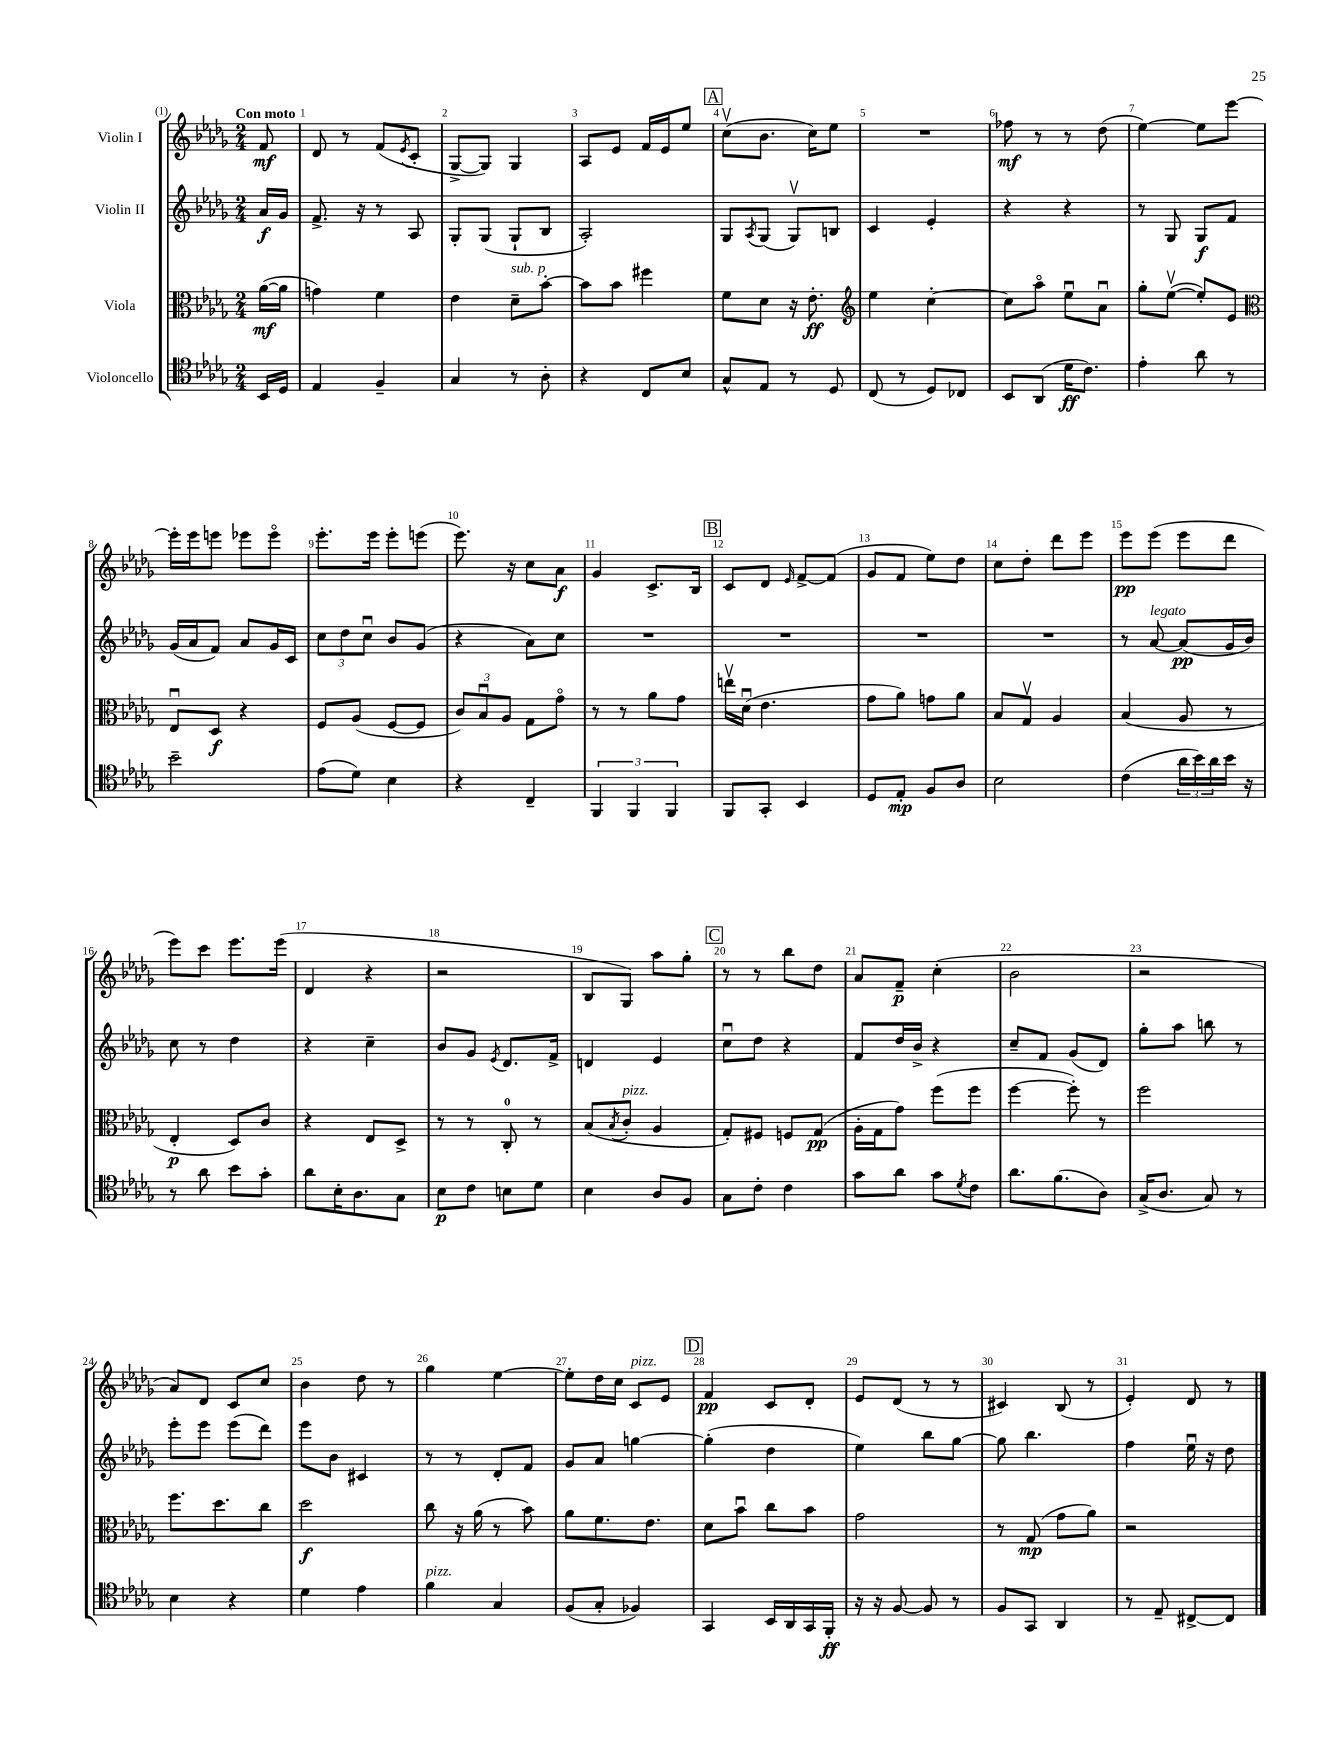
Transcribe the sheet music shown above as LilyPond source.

<<
\new StaffGroup <<
\new Staff = "s0" \with { instrumentName = "Violin I" } {
    \clef treble \key des \major \numericTimeSignature \time 2/4 \partial 8 \tempo "Con moto"
    f'8\mf |
    des'8 r8 f'8( \acciaccatura { ees'8 } c'8-. |
    ges8~-> ges8) ges4 |
    aes8 ees'8 f'16 ees'16 ees''8 |
    \mark \markup { \box "A" } c''8\upbow( bes'8. c''16) ees''8 |
    R2 |
    fes''8\mf r8 r8 des''8( |
    ees''4~) ees''8 ees'''8~ |
    ees'''16-. ees'''16 e'''8 ees'''8 ees'''8\flageolet |
    ees'''8.-. ees'''16 ees'''8-. e'''8( |
    ees'''8.) r16 c''8 aes'8\f |
    ges'4 c'8.-> bes16 |
    \mark \markup { \box "B" } c'8 des'8 \grace { ees'16 } f'8~-> f'8( |
    ges'8 f'8 ees''8) des''8 |
    c''8 des''8-. des'''8 ees'''8 |
    ees'''8\pp ees'''8( ees'''8 des'''8 |
    ees'''8) c'''8 ees'''8. ees'''16( |
    des'4 r4 |
    r2 |
    bes8 ges8) aes''8 ges''8-. |
    \mark \markup { \box "C" } r8 r8 bes''8 des''8 |
    aes'8 f'8--\p c''4-.( |
    bes'2 |
    r2 |
    aes'8) des'8 c'8 c''8 |
    bes'4 des''8 r8 |
    ges''4 ees''4~ |
    ees''8-. des''16 c''16 c'8^\markup { \italic "pizz." } ees'8 |
    \mark \markup { \box "D" } f'4\pp c'8 des'8-. |
    ees'8 des'8( r8 r8 |
    cis'4) bes8( r8 |
    ees'4-.) des'8 r8 \bar "|." |
}
\new Staff = "s1" \with { instrumentName = "Violin II" } {
    \clef treble \key des \major \numericTimeSignature \time 2/4 \partial 8
    aes'16\f ges'16 |
    f'8.-> r16 r8 aes8 |
    ges8-. ges8( ges8-! bes8 |
    aes2-.) |
    \mark \markup { \box "A" } ges8 \acciaccatura { aes8 } ges8( ges8\upbow) b8 |
    c'4 ees'4-. |
    r4 r4 |
    r8 ges8 ges8\f f'8 |
    ges'16( aes'16 f'8) aes'8 ges'16 c'16 |
    \tuplet 3/2 { c''8 des''8 c''8\downbow } bes'8 ges'8( |
    r4 aes'8) c''8 |
    R2 |
    \mark \markup { \box "B" } R2 |
    R2 |
    R2 |
    r8 aes'8~^\markup { \italic "legato" } aes'8\pp( ges'16 bes'16) |
    c''8 r8 des''4 |
    r4 c''4-- |
    bes'8 ges'8 \acciaccatura { ees'8 } des'8. f'16-> |
    d'4 ees'4 |
    \mark \markup { \box "C" } c''8\downbow des''8 r4 |
    f'8 des''16 bes'16-> r4 |
    c''8-- f'8 ges'8( des'8) |
    ges''8-. aes''8 b''8 r8 |
    ees'''8-. ees'''8 ees'''8( des'''8) |
    ees'''8 bes'8 cis'4 |
    r8 r8 des'8-. f'8 |
    ges'8 aes'8 g''4~ |
    \mark \markup { \box "D" } g''4-.( des''4 |
    ees''4) bes''8 ges''8~ |
    ges''8 bes''4. |
    f''4 ees''16\downbow r16 des''8 \bar "|." |
}
\new Staff = "s2" \with { instrumentName = "Viola" } {
    \clef alto \key des \major \numericTimeSignature \time 2/4 \partial 8
    aes'16~\mf( aes'16 |
    g'4) f'4 |
    ees'4 des'8--^\markup { \italic "sub. p" } bes'8~-. |
    bes'8 bes'8 fis''4 |
    \mark \markup { \box "A" } f'8 des'8 r16 ees'8.-.\ff |
    \clef treble ees''4 c''4~-. |
    c''8 aes''8\flageolet ees''8\downbow aes'8\downbow |
    ges''8-. ees''8~\upbow( ees''8-.) ees'8 |
    \clef alto ees8\downbow des8\f r4 |
    f8 aes8( f8~ f8 |
    \tuplet 3/2 { c'8) bes8\downbow aes8 } ges8 ges'8\flageolet |
    r8 r8 aes'8 ges'8 |
    \mark \markup { \box "B" } e''16\upbow des'16\downbow( ees'4. |
    ges'8 aes'8) g'8 aes'8 |
    bes8 ges8\upbow aes4 |
    bes4( aes8 r8 |
    ees4-.\p des8) c'8 |
    r4 ees8 des8-> |
    r8 r8 c8-0-. r8 |
    bes8( \acciaccatura { bes8 } c'8-.^\markup { \italic "pizz." } aes4 |
    \mark \markup { \box "C" } ges8-.) fis8 f8 ges8\pp( |
    aes16-. ges16 ges'8) f''8( f''8 |
    f''4~ f''8-.) r8 |
    f''2 |
    f''8. des''8. c''8 |
    des''2\f |
    c''8 r16 aes'16( r8 bes'8) |
    aes'8 f'8. ees'8. |
    \mark \markup { \box "D" } des'8 bes'8\downbow c''8 bes'8 |
    ges'2 |
    r8 ges8\mp( ges'8 aes'8) |
    r2 \bar "|." |
}
\new Staff = "s3" \with { instrumentName = "Violoncello" } {
    \clef tenor \key des \major \numericTimeSignature \time 2/4 \partial 8
    bes,16 des16 |
    ees4 f4-- |
    ges4 r8 aes8-. |
    r4 c8 bes8 |
    \mark \markup { \box "A" } ges8-^ ees8 r8 des8 |
    c8( r8 des8) ces8 |
    bes,8 aes,8( des'16\ff c'8.) |
    ees'4-. aes'8 r8 |
    bes'2-- |
    ees'8( des'8) bes4 |
    r4 c4-- |
    \tuplet 3/2 { f,4 f,4 f,4 } |
    \mark \markup { \box "B" } f,8 ges,8-. bes,4 |
    des8 ees8-.\mp f8 aes8 |
    bes2 |
    c'4( \tuplet 3/2 { aes'16 bes'16) aes'16 } bes'16 r16 |
    r8 aes'8 bes'8 ges'8-. |
    aes'8 bes16-. aes8. ges8 |
    bes8\p c'8 b8 des'8 |
    bes4 aes8 f8 |
    \mark \markup { \box "C" } ges8 c'8-. c'4 |
    ges'8 aes'8 ges'8 \acciaccatura { des'8 } c'8 |
    aes'8. f'8.( aes8) |
    ges16->( aes8. ges8) r8 |
    bes4 r4 |
    des'4 ees'4 |
    f'4^\markup { \italic "pizz." } ges4 |
    f8( ges8-. fes4) |
    \mark \markup { \box "D" } ges,4 bes,16 aes,16 ges,16 f,16-.\ff |
    r16 r16 f8~ f8 r8 |
    f8 ges,8 aes,4 |
    r8 ees8-- cis8~-> cis8 \bar "|." |
}
>>
>>
\layout { \context { \Score \override BarNumber.break-visibility = ##(#f #t #t) barNumberVisibility = #all-bar-numbers-visible } }
